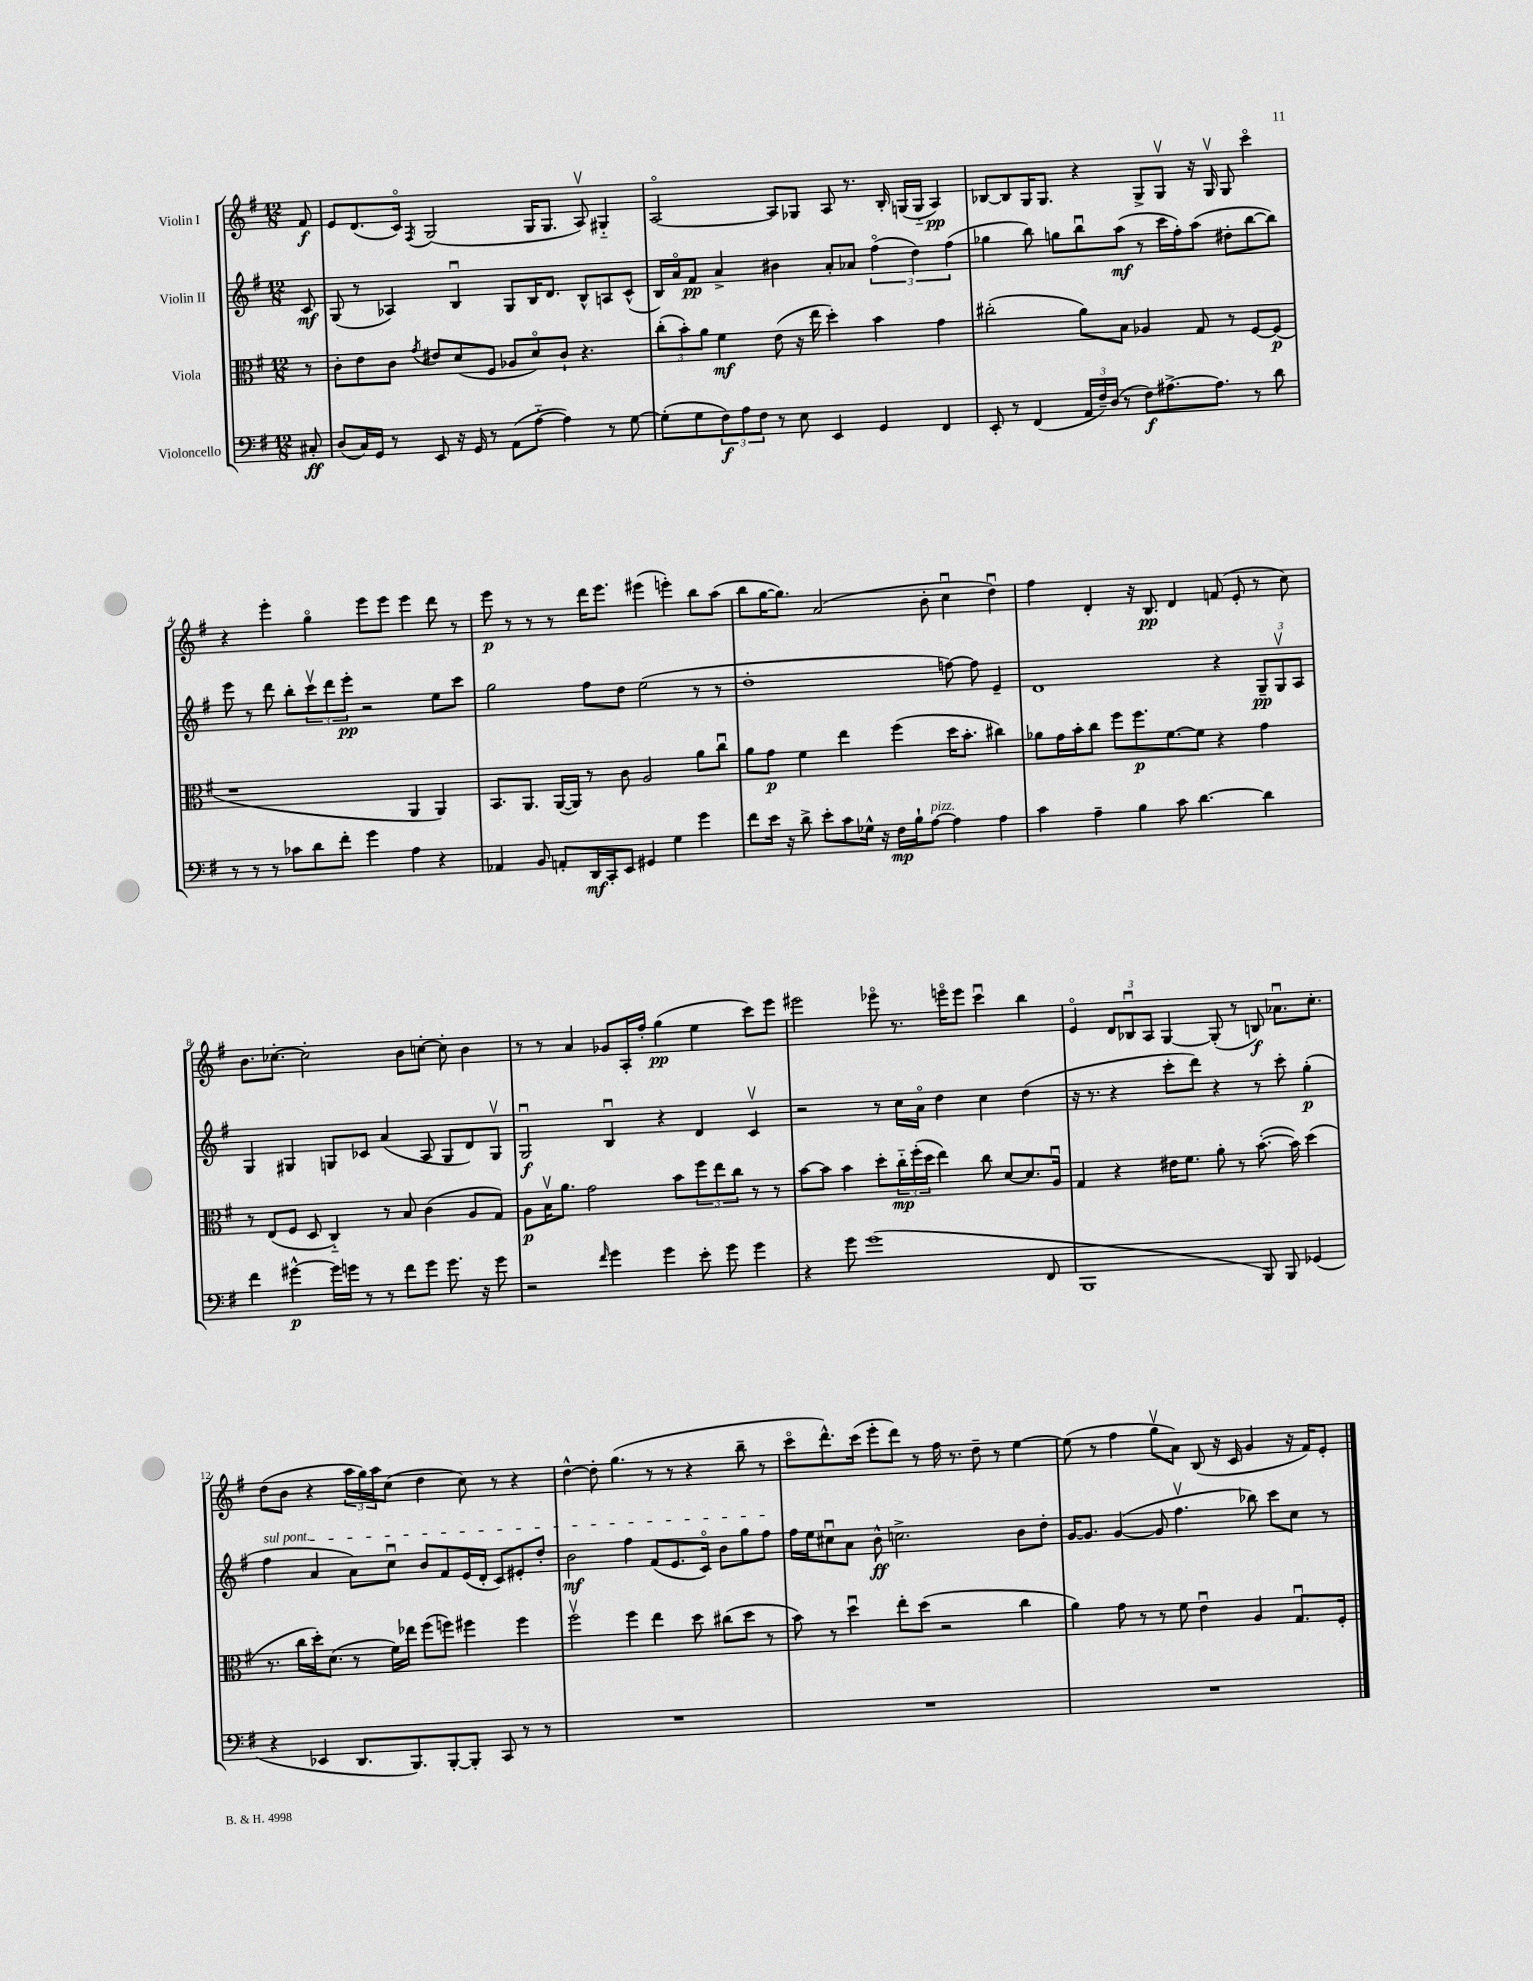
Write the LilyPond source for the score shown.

<<
\new StaffGroup <<
\new Staff = "s0" \with { instrumentName = "Violin I" } {
    \clef treble \key g \major \numericTimeSignature \time 12/8 \partial 8
    fis'8\f |
    e'8 d'8.( c'16\flageolet) \acciaccatura { fis8 } g2( g16 g8. a8\upbow) gis4-_ |
    a2~\flageolet a8 ges8 a8 r8. b16-. g16( g16-_ a4\pp) |
    bes8~ bes8 g16 g8. r4 g8-> g8\upbow r16 g16\upbow g8 c'''4\flageolet |
    r4 e'''4-. g''4\flageolet e'''8 e'''8 e'''4 d'''8 r8 |
    e'''8\p r8 r8 r8 d'''16 e'''8. eis'''4( e'''4-.) b''8 a''8( |
    b''8 g''16~ g''8.) a'2( b'8-. c''4\downbow d''4\downbow) |
    fis''4 d'4-. r16 b8.\pp d'4 f'8( e'8-. r8 c''8) |
    b'8. ces''8.~-. ces''2-. b'8 c''8~-. c''8-. b'4 |
    r8 r8 a'4 ges'8 a16-. fis''16-. g''4\pp( e''4 c'''8) e'''8 |
    eis'''2 ees'''8\flageolet r8. e'''16\flageolet e'''8 c'''4\downbow b''4 |
    e'4\flageolet \tuplet 3/2 { d'8 bes8\downbow a8 } g4~ g8-.( r8 b8\f) aes'8.\downbow c''8.-. |
    d''8( b'8 r4 \tuplet 3/2 { a''16 g''16) a''16 } c''8( d''4 c''8) r8 r4 |
    d''4~-^ d''8-. g''4.( r8 r8 r4 b''8-- r8 |
    c'''8\flageolet d'''8.-^) c'''16( e'''8-. d'''8) r8 fis''16 r8. d''8-- r8 e''4~ |
    e''8( r8 fis''4 g''8\upbow a'8) b8( r16 c'16 g'4 r16 fis'16) e'8-. \bar "|." |
}
\new Staff = "s1" \with { instrumentName = "Violin II" } {
    \clef treble \key g \major \numericTimeSignature \time 12/8 \partial 8
    c'8\mf |
    g8( r8 aes4) b4\downbow g8 b16 d'8. b8-^ a8 c'8-^( |
    b16) a'16\flageolet fis'8\pp a'4-> bis'4 a'8-. aes'8 \tuplet 3/2 { fis''4\flageolet( d''4) fis''4( } |
    ges''4 b''8) g''8 b''8\downbow a''8\mf( r8 c'''16 fis''16-.) a''8( dis''8-. b''8~ b''8) |
    e'''8 r8 d'''8 b''8-. \tuplet 3/2 { c'''8\upbow d'''8 e'''8-.\pp } r2 e''8 c'''8 |
    g''2 fis''8 d''8 e''2( r8 r8 |
    d''1-. f''8~) f''8 e'4-- |
    d'1 r4 \tuplet 3/2 { g8--\pp g8\upbow a8 } |
    g4 gis4 g8 ces'8 a'4( a8 g8 d'8) g8\upbow |
    g2\downbow\f b4\downbow r4 d'4 c'4\upbow |
    r2 r8 c''16 a'16\flageolet d''4 c''4 d''4( |
    r16 r8. r4 c'''8-. d'''8) r4 r8 c'''8-. g''4-.\p( |
    \once \override TextSpanner.bound-details.left.text = \markup { \italic "sul pont." } fis''4\startTextSpan a'4 a'8) c''8\downbow b'8 fis'8 e'16( d'16-. c'8) eis'8-. d''8-. |
    b'2\mf fis''4 fis'8( e'8. c'16\flageolet) b'8 g''8 fis''8\stopTextSpan |
    fis''16 e''16 cis''8\downbow a'8 b'8-^\ff c''2.-> b'8 d''8-. |
    g'16~ g'8. g'4~( g'8 fis''4.\upbow bes''8) c'''8 c''8 r8 \bar "|." |
}
\new Staff = "s2" \with { instrumentName = "Viola" } {
    \clef alto \key g \major \numericTimeSignature \time 12/8 \partial 8
    r8 |
    c'8-. e'8 c'8 \acciaccatura { g'8 } eis'8 d'8( fis8 aes8 d'8\flageolet) c'8-! r4. |
    \tuplet 3/2 { c''8-.( b'8-.) a'8 } fis'4\mf e'8( r16 e''16 d''4-.) b'4 g'4 |
    cis''2-.( a'8) b8 aes4 g8 r8 fis8~ fis8\p( |
    r1 a,4 a,4) |
    b,8. a,8. a,16~( a,16) r8 c'8 a2 a'8 c''8\downbow |
    a'8 g'8\p fis'4 e''4 fis''4( d''16 b'8.-. cis''4) |
    aes'8 g'16 b'16-. c''8 fis''8 fis''8.\p fis'8.~ fis'8 r4 g'4 |
    r8 e8( fis8 d8 c4-_) r8 b8 c'4( a8 g8) |
    a8\p b16\upbow a'8. g'2 b'8 \tuplet 3/2 { fis''8 e''8 c''8 } r8 r8 |
    b'8~ b'8 b'4 d''8-. \tuplet 3/2 { c''16-_\mp fis''16-.( d''16 } e''4) c''8 d'8~ d'8. a16\downbow |
    g4 r4 eis'16 fis'8. a'8-. r8 b'8.~-.( b'16) d''4( |
    r8. c''16 d''16-.) d'8.( r8 fis'16) ees''16 fis''8( f''8) fis''4 fis''4 |
    fis''2\upbow fis''4 e''4 d''8 cis''8( d''8 r8 |
    b'8) r8 d''4\downbow e''8-. d''8( r2 c''4 |
    a'4) g'8 r8 r8 fis'8 e'4\downbow a4 g8.\downbow fis16-. \bar "|." |
}
\new Staff = "s3" \with { instrumentName = "Violoncello" } {
    \clef bass \key g \major \numericTimeSignature \time 12/8 \partial 8
    cis8-.\ff |
    d8( c16) g,16 r8 e,8 r16 g,16 r8 a,8( a8~-_ a4) r8 g8~ |
    g8-.( g8 \tuplet 3/2 { fis8\f) a8 fis8 } r8 e8 e,4 g,4 fis,4 |
    e,8-. r8 fis,4( \tuplet 3/2 { a,16 fis16--) d16( } r8 fis8\f) ais8.~-> ais8. r8 d'8 |
    r8 r8 r8 ces'8 d'8 fis'8-. g'4 a4 r4 |
    aes,4 b,8 a,8-. d,16\mf c,16-. e,8 gis,4 g4 g'4 |
    fis'8 e'16 r16 d'8-> e'8-. c'8 ges16-^ r16 fis16\mp b16-! a8~^\markup { \italic "pizz." } a4 a4 |
    c'4 a4-- b4 c'8 d'4.~ d'4 |
    fis'4 gis'4~-^\p gis'16 g'16 r8 r8 fis'8 g'8 g'8. r16 g'8 |
    r2 \grace { fis'16 } g'4 g'4 e'8-. g'8 g'4 |
    r4 g'8 g'1( fis,8 |
    b,,1 b,,8) b,,8 ges,4( |
    r4 ees,4 d,8. b,,8.) b,,8~-. b,,8-. c,8 r8 r8 |
    R1. |
    R1. |
    R1. \bar "|." |
}
>>
>>
